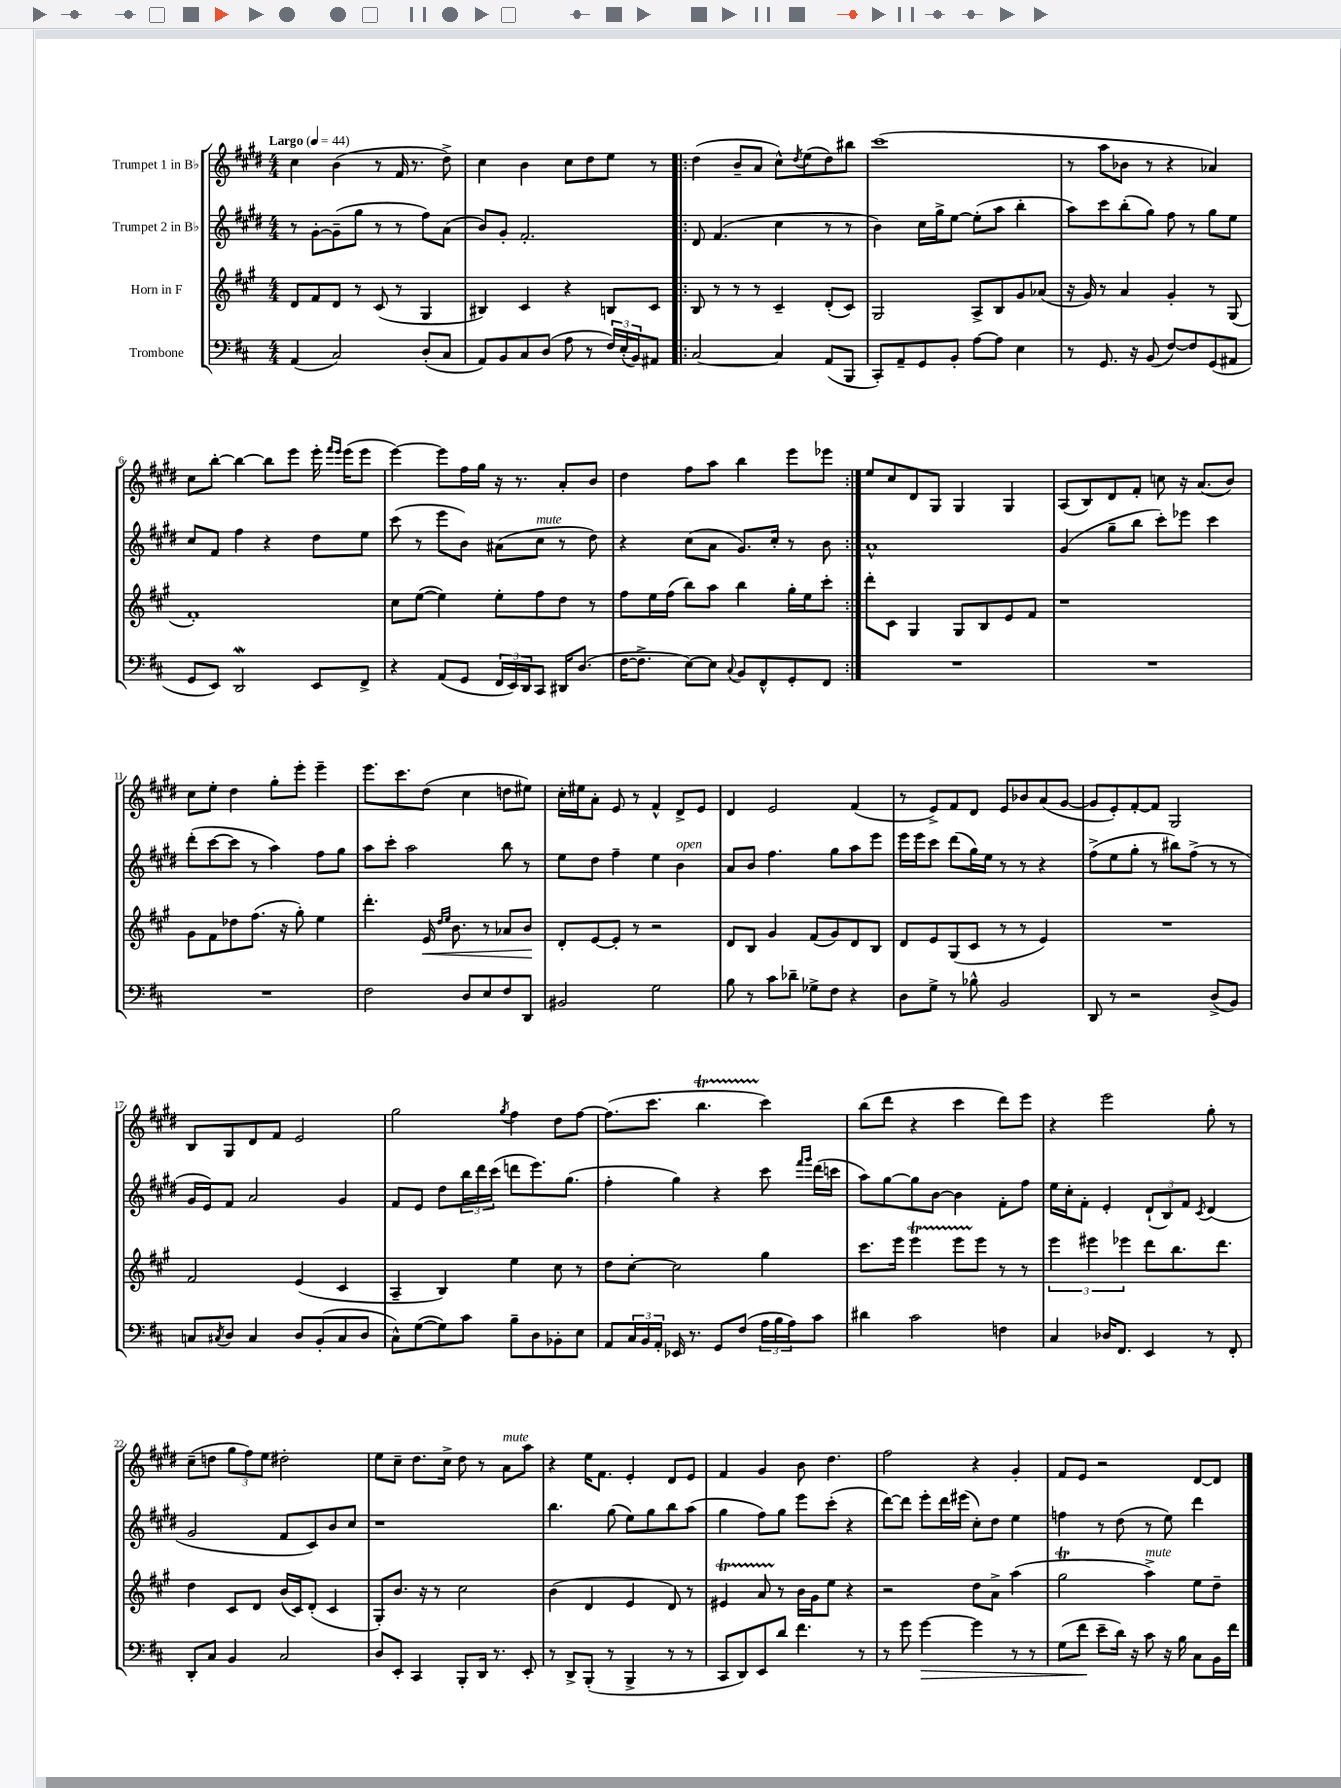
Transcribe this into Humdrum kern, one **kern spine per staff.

**kern	**dynam	**kern	**dynam	**kern	**kern
*part4	*part4	*part3	*part3	*part2	*part1
*staff4	*staff4	*staff3	*staff3	*staff2	*staff1
*I"Trombone	*	*I"Horn in F	*	*I"Trumpet 2 in B♭	*I"Trumpet 1 in B♭
*clefF4	*	*clefG2	*	*clefG2	*clefG2
*k[f#c#]	*	*k[f#c#g#]	*	*k[f#c#g#d#]	*k[f#c#g#d#]
*M4/4	*	*M4/4	*	*M4/4	*M4/4
*MM44	*	*MM44	*	*MM44	*MM44
=1	=1	=1	=1	=1	=1
!	!	!	!	!	!LO:TX:a:B:t=Largo
(4AA/	.	8d/L	.	8r	4cc#\
.	.	8f#/	.	[8g#'\L	.
2C#/)	.	8d/J	.	(8g#~\]	(4b\
.	.	8r	.	8gg#\J	.
.	.	(8c#/	.	8r	8r
.	.	8r	.	8r	16f#/
.	.	.	.	.	8.r
(8D'/L	.	4G#/	.	8ff#\L)	.
8C#/J	.	.	.	(8a\J	8dd#^\)
=2	=2	=2	=2	=2	=2
8AA/L)	.	4B#X/)	.	8b/L)	4cc#\
8BB/	.	.	.	8g#'/J	.
8C#/	.	4c#/	.	2.f#'/	4b\
(8D/J	.	.	.	.	.
8A\	.	4r	.	.	8cc#\L
8r	.	.	.	.	8dd#\
24F#/LL)	.	8Bn/L	.	.	8ee\J
(24E'/	.	.	.	.	.
24BB/J)	.	.	.	.	.
8AA#X/J	.	8c#/J	.	.	8r
=3!|:	=3!|:	=3!|:	=3!|:	=3!|:	=3!|:
[2C#/	.	8B/	.	8d#/	(4dd#\
.	.	8r	.	(4.f#/	.
.	.	8r	.	.	8b~/L
.	.	8r	.	.	8a/J
4C#/]	.	4c#~/	.	4cc#\	8cc#^^\L)
.	.	.	.	.	8qdd#/
.	.	.	.	.	(8ee\
(8AA/L	.	(8d'/L	.	8r	8dd#\)
8BBB/J	.	8c#/J)	.	8r	8bb#X\J
=4	=4	=4	=4	=4	=4
8CC#'/L)	.	2G#/	.	4b\)	(1ccc#
8AA~/	.	.	.	.	.
8GG/	.	.	.	16cc#\LL	.
.	.	.	.	16gg#^\J	.
8BB'/J	.	.	.	[8ee\J	.
[8A\L	.	8A^/L	.	(8ee'\L]	.
8A\J]	.	8B/	.	8aa\J	.
4E\	.	8g#/	.	4bb'\	.
.	.	(8a-X/J	.	.	.
=5	=5	=5	=5	=5	=5
8r	.	16r	.	8aa\L)	8r
.	.	16g#/)	.	.	.
8.GG/	.	8r	.	8ccc#\	8aa\L
.	.	4a/	.	(8bb'\	8b-X\J
16r	.	.	.	.	.
(8BB/	.	.	.	8gg#\J)	8r
[8F#/L)	.	4g#'/	.	8ff#\	4r
8F#/]	.	.	.	8r	.
(8GG/	.	8r	.	8gg#\L	4a-X/)
8AA#X/J	.	(8G#/	.	8ee\J	.
!!LO:LB:g=z
=6	=6	=6	=6	=6	=6
8GG/L	.	1f#')	.	8cc#/L	8cc#\L
8EE/J)	.	.	.	8f#/J	[8bb'\J
2DDw/	.	.	.	4ff#\	4bb\_
.	.	.	.	4r	8bb\L]
.	.	.	.	.	8eee\J
8EE/L	.	.	.	8dd#\L	16eee'\
.	.	.	.	.	16qqfff#/LL
.	.	.	.	.	16qqeee/JJ
.	.	.	.	.	(16eee\KL
8FF#^/J	.	.	.	8ee\J	8eee\J
=7	=7	=7	=7	=7	=7
4r	.	8cc#\L	.	(8ccc#\	[4eee\)
.	.	([8ee\J	.	8r	.
(8AA/L	.	4ee\])	.	8eee\L	8eee\L]
8GG/J	.	.	.	8b\J)	16ff#\L
.	.	.	.	.	16gg#\JJ
24FF#/LL	.	8ee'\L	.	(8a#X\L	16r
24EE/)	.	.	.	.	.
.	.	.	.	.	8.r
24DD/J	.	.	.	.	.
!	!	!	!	!LO:TX:a:i:t=mute	!
8CC#/J	.	8ff#\	.	8cc#\J	.
16DD#X/KL	.	8dd\J	.	8r	8a'/L
(8.D/J	.	.	.	.	.
.	.	8r	.	8dd#\)	8b/J
=8	=8	=8	=8	=8	=8
[16F#\KL	.	8ff#\L	.	4r	4dd#\
8.F#^\J]	.	.	.	.	.
.	.	16ee\L	.	.	.
.	.	(16ff#\JJ	.	.	.
[8E\L)	.	8bb\L)	.	(8cc#\L	8ff#\L
8E\J]	.	8aa\J	.	8a\J	8aa\J
8qqC#/	.	.	.	.	.
8BB/L	.	4bb\	.	8.g#/L)	4bb\
8FF#^^/	.	.	.	.	.
.	.	.	.	16cc#'/Jk	.
8GG'/	.	16gg#'\LL	.	8r	8eee\L
.	.	16ee\J	.	.	.
8FF#/J	.	8ccc#'\J	.	8b\	8eee-X\J
=9:|!	=9:|!	=9:|!	=9:|!	=9:|!	=9:|!
1r	.	8ddd'\L	.	1a^^	8ee/L
.	.	8c#\J	.	.	8cc#/
.	.	4G#/	.	.	8d#/
.	.	.	.	.	8G#/J
.	.	8G#/L	.	.	4G#/
.	.	8B/	.	.	.
.	.	8e/	.	.	4G#/
.	.	8f#/J	.	.	.
=10	=10	=10	=10	=10	=10
1r	.	1r	.	(4g#/	(8A/L
.	.	.	.	.	8B/)
.	.	.	.	8gg#~\L	8d#/
.	.	.	.	8bb\J	8f#'/J
.	.	.	.	8ccc#'\L)	8ccn\
.	.	.	.	8eee-X\J	16r
.	.	.	.	.	(8.a/L
.	.	.	.	4ccc#\	.
.	.	.	.	.	8b/J)
!!LO:LB:g=z
=11	=11	=11	=11	=11	=11
1r	.	8g#\L	.	(8ddd#'\L	8cc#\L
.	.	8f#\	.	[8ccc#\	8ee'\J
.	.	8dd-X\	.	8ccc#\J]	4dd#\
.	.	(8.ff#\J	.	8r	.
.	.	.	.	4aa\)	8gg#'\L
.	.	16r	.	.	.
.	.	8gg#'\)	.	.	8eee'\J
.	.	4ee\	.	8ff#\L	4eee~\
.	.	.	.	8gg#\J	.
=12	=12	=12	=12	=12	=12
2F#\	.	4.ddd'\	.	8aa\L	8.eee\L
.	.	.	.	8ccc#'\J	.
.	.	.	.	.	8.ccc#\
.	.	.	.	2aa\	.
!	!	!	!LO:HP:b	!	!
.	.	16e/	<	.	(8dd#\J
.	.	16qqdd/LL	.	.	.
.	.	16qqee/JJ	.	.	.
.	.	8.b\	.	.	.
8D/L	.	.	.	.	4cc#\
8E/	.	8r	.	.	.
8F#/	.	8a-X/L	.	8bb\	8ddn\L
8DD/J	.	8b/J	.	8r	8ee#X\J)
.	.	.	[	.	.
=13	=13	=13	=13	=13	=13
2BB#X/	.	8d'/L	.	8ee\L	16cc#'\LL
.	.	.	.	.	16ee#X\J
.	.	[8e/	.	8dd#\J	8a'\J
.	.	8e'/J]	.	4ff#~\	8e/
.	.	8r	.	.	8r
2G\	.	2r	.	4ee\	4f#^^/
!	!	!	!	!LO:TX:a:i:t=open	!
.	.	.	.	4b\	8d#^/L
.	.	.	.	.	8e/J
=14	=14	=14	=14	=14	=14
8B\	.	8d/L	.	8a/L	4d#/
8r	.	8B/J	.	8b/J	.
8c#\L	.	4g#/	.	4.ff#\	2e/
8d-X~\J	.	.	.	.	.
8G-X^\L	.	(8f#/L	.	.	.
8F#\J	.	8g#/)	.	8gg#\L	.
4r	.	8d/	.	8aa\	(4f#/
.	.	8B/J	.	8eee\J	.
=15	=15	=15	=15	=15	=15
8D\L	.	8d/L	.	16eee\LL	8r
.	.	.	.	16eee\J	.
8G^\J	.	8e/	.	8ccc#\J	8e^/L)
8r	.	(8G#/	.	(8ddd#\L	8f#/
8B-X^^\	.	8c#/J	.	16gg#\L)	8d#/J
.	.	.	.	16ee\JJ	.
2BB/	.	8r	.	8r	8e/L
.	.	8r	.	8r	8b-X/
.	.	4e/)	.	4r	(8a/
.	.	.	.	.	[8g#/J
=16	=16	=16	=16	=16	=16
8DD/	.	1r	.	(8ff#^\L	8g#/L]
8r	.	.	.	8ee\	8e'/)
2r	.	.	.	8gg#'\J	[8f#'/
.	.	.	.	8r	8f#/J]
.	.	.	.	8bb#X\L)	2G#/
.	.	.	.	(8ff#^\J	.
(8D^/L	.	.	.	8r	.
8BB/J)	.	.	.	8r	.
!!LO:LB:g=z
=17	=17	=17	=17	=17	=17
8Cn/L	.	2f#/	.	16g#/LL	8B/L
.	.	.	.	16e/J)	.
8qC#X/	.	.	.	.	.
8D/J	.	.	.	8f#/J	8G#/
4C#/	.	.	.	2a/	8d#/
.	.	.	.	.	8f#/J
8D/L	.	(4e/	.	.	2e/
(8BB'/	.	.	.	.	.
8C#/	.	4c#/	.	4g#/	.
8D/J	.	.	.	.	.
=18	=18	=18	=18	=18	=18
8C#^^\L)	.	4A~/	.	8f#/L	2gg#\
([8G\	.	.	.	8e/J	.
8G\])	.	4B/)	.	8dd#\L	.
8c#\J	.	.	.	24bb\L	.
.	.	.	.	24ddd#\	.
.	.	.	.	(24ccc#\JJ	.
.	.	.	.	.	8qgg#/
8B~\L	.	4ee\	.	8dddn\L	4ff#\
8D\	.	.	.	8.eee\)	.
8BB-X'\	.	8cc#\	.	.	8dd#\L
.	.	.	.	(8.gg#\J	.
8E\J	.	8r	.	.	[8ff#\J
=19	=19	=19	=19	=19	=19
8AA/L	.	8dd\L	.	4ff#'\	(8.ff#\L]
24C#/L	.	[8cc#'\J	.	.	.
24BB/	.	.	.	.	.
.	.	.	.	.	8.ccc#\J
24AA'/JJ	.	.	.	.	.
16EE-X/	.	2cc#\]	.	4gg#\)	.
8.r	.	.	.	.	.
.	.	.	.	.	4.bbT\
8GG/L	.	.	.	4r	.
(8F#/J	.	.	.	.	.
24A\LL	.	4gg#\	.	8ccc#\	4ccc#\)
24B\	.	.	.	.	.
24A\J)	.	.	.	.	.
.	.	.	.	16qqfff#/LL	.
.	.	.	.	16qqggg#/JJ	.
8c#\J	.	.	.	(16ddd#\LL	.
.	.	.	.	16cccn\JJ	.
=20	=20	=20	=20	=20	=20
4d#X\	.	8.ccc#\L	.	8aa\L)	(8bb\L
.	.	.	.	[8gg#\	8ddd#\J
.	.	16eee\Jk	.	.	.
2c#\	.	4eeeT\	.	8gg#\]	4r
.	.	.	.	[8b\J	.
.	.	8eeeTTT\L	.	4b\]	4ccc#\
.	.	8eee\J	.	.	.
4Fn\	.	8r	.	8f#'\L	8ddd#\L)
.	.	8r	.	8ff#\J	8eee\J
=21	=21	=21	=21	=21	=21
4C#/	.	6eee\	.	16ee\LL	4r
.	.	.	.	16cc#'\J	.
.	.	.	.	8f#'\J	.
.	.	6eee#X\	.	.	.
16D-X/KL	.	.	.	4e'/	2eee\
8.FF#/J	.	.	.	.	.
.	.	6eee-X\	.	.	.
4EE/	.	8ddd\L	.	(12d#`/L	.
.	.	.	.	12B/)	.
.	.	8.bb\	.	.	.
.	.	.	.	12f#/J	.
.	.	.	.	8qc#/	.
8r	.	.	.	(4d#/	8gg#'\
.	.	8.ddd\J	.	.	.
8FF#'/	.	.	.	.	8r
!!LO:LB:g=z
=22	=22	=22	=22	=22	=22
8DD'/L	.	4dd\	.	2g#/	(8cc#~\L
8C#/J	.	.	.	.	8ddn\J
4BB/	.	8c#/L	.	.	12gg#\L
.	.	.	.	.	12ff#\)
.	.	8d/J	.	.	.
.	.	.	.	.	12ee\J
2C#/	.	(16b/LL	.	8f#/L	2dd#X'\
.	.	16c#/J)	.	.	.
.	.	(8d'/J	.	8c#/)	.
.	.	4c#/	.	8b/	.
.	.	.	.	8cc#/J	.
=23	=23	=23	=23	=23	=23
8D/L	.	8G#'/L)	.	1r	8ee\L
8EE'/J	.	8.b/J	.	.	8cc#~\J
4CC#/	.	.	.	.	8.dd#\L
.	.	16r	.	.	.
.	.	8r	.	.	.
.	.	.	.	.	16cc#^\Jk
8BBB'/L	.	2cc#\	.	.	8dd#\
16DD/Jk	.	.	.	.	8r
8.r	.	.	.	.	.
!	!	!	!	!	!LO:TX:a:i:t=mute
.	.	.	.	.	8a\L
8EE'/	.	.	.	.	8aa\J
=24	=24	=24	=24	=24	=24
8r	.	(4b\	.	4.bb\	4r
8DD^/L	.	.	.	.	.
(8BBB'/J	.	4d/	.	.	16ee\KL
.	.	.	.	.	8.f#\J
8r	.	.	.	(8gg#\	.
4BBB^/	.	4e/	.	8ee\L)	4e'/
.	.	.	.	8gg#\	.
8r	.	8d/)	.	8bb\	8d#/L
8r	.	8r	.	(8aa\J	8e/J
=25	=25	=25	=25	=25	=25
8CC#/L	.	4e#Xt/	.	4gg#\	4f#/
8DD/)	.	.	.	.	.
8EE/	.	8aTTT/	.	8ff#\L)	4g#/
8d/J	.	8r	.	8gg#\J	.
4.f#\	.	16b\LL	.	8eee\L	8b\
.	.	16g#\J	.	.	.
.	.	8ee\J	.	(8ccc#'\J	4.dd#\
.	.	4r	.	4r	.
8r	.	.	.	.	.
=26	=26	=26	=26	=26	=26
8r	.	2r	.	[8ddd#\L)	2ff#\
8g\	.	.	.	8ddd#\J]	.
!	!LO:HP:b	!	!	!	!
[4g\	>	.	.	8eee'\L	.
.	.	.	.	16ddd#\L	.
.	.	.	.	(16eee#X\JJ	.
4g\]	.	8dd\L	.	8cc#'\L)	4r
.	.	8a^\J	.	8dd#\J	.
8r	.	(4aa\	.	4ee\	4g#'/
8r	.	.	.	.	.
=27	=27	=27	=27	=27	=27
(8G\L	.	2gg#t\	.	4ffn\	8f#/L
8f#\J	.	.	.	.	8e/J
8e~\L	]	.	.	8r	2r
16d\Jk)	.	.	.	(8dd#\	.
16r	.	.	.	.	.
!	!	!LO:TX:a:i:t=mute	!	!	!
8c#\	.	4aa^\)	.	8r	.
16r	.	.	.	8ee\)	.
16B\	.	.	.	.	.
8C#\L	.	8ee\L	.	4ddd#\	[8d#/L
16BB\L	.	8dd~\J	.	.	8d#/J]
16f#\JJ	.	.	.	.	.
==	==	==	==	==	==
*-	*-	*-	*-	*-	*-
